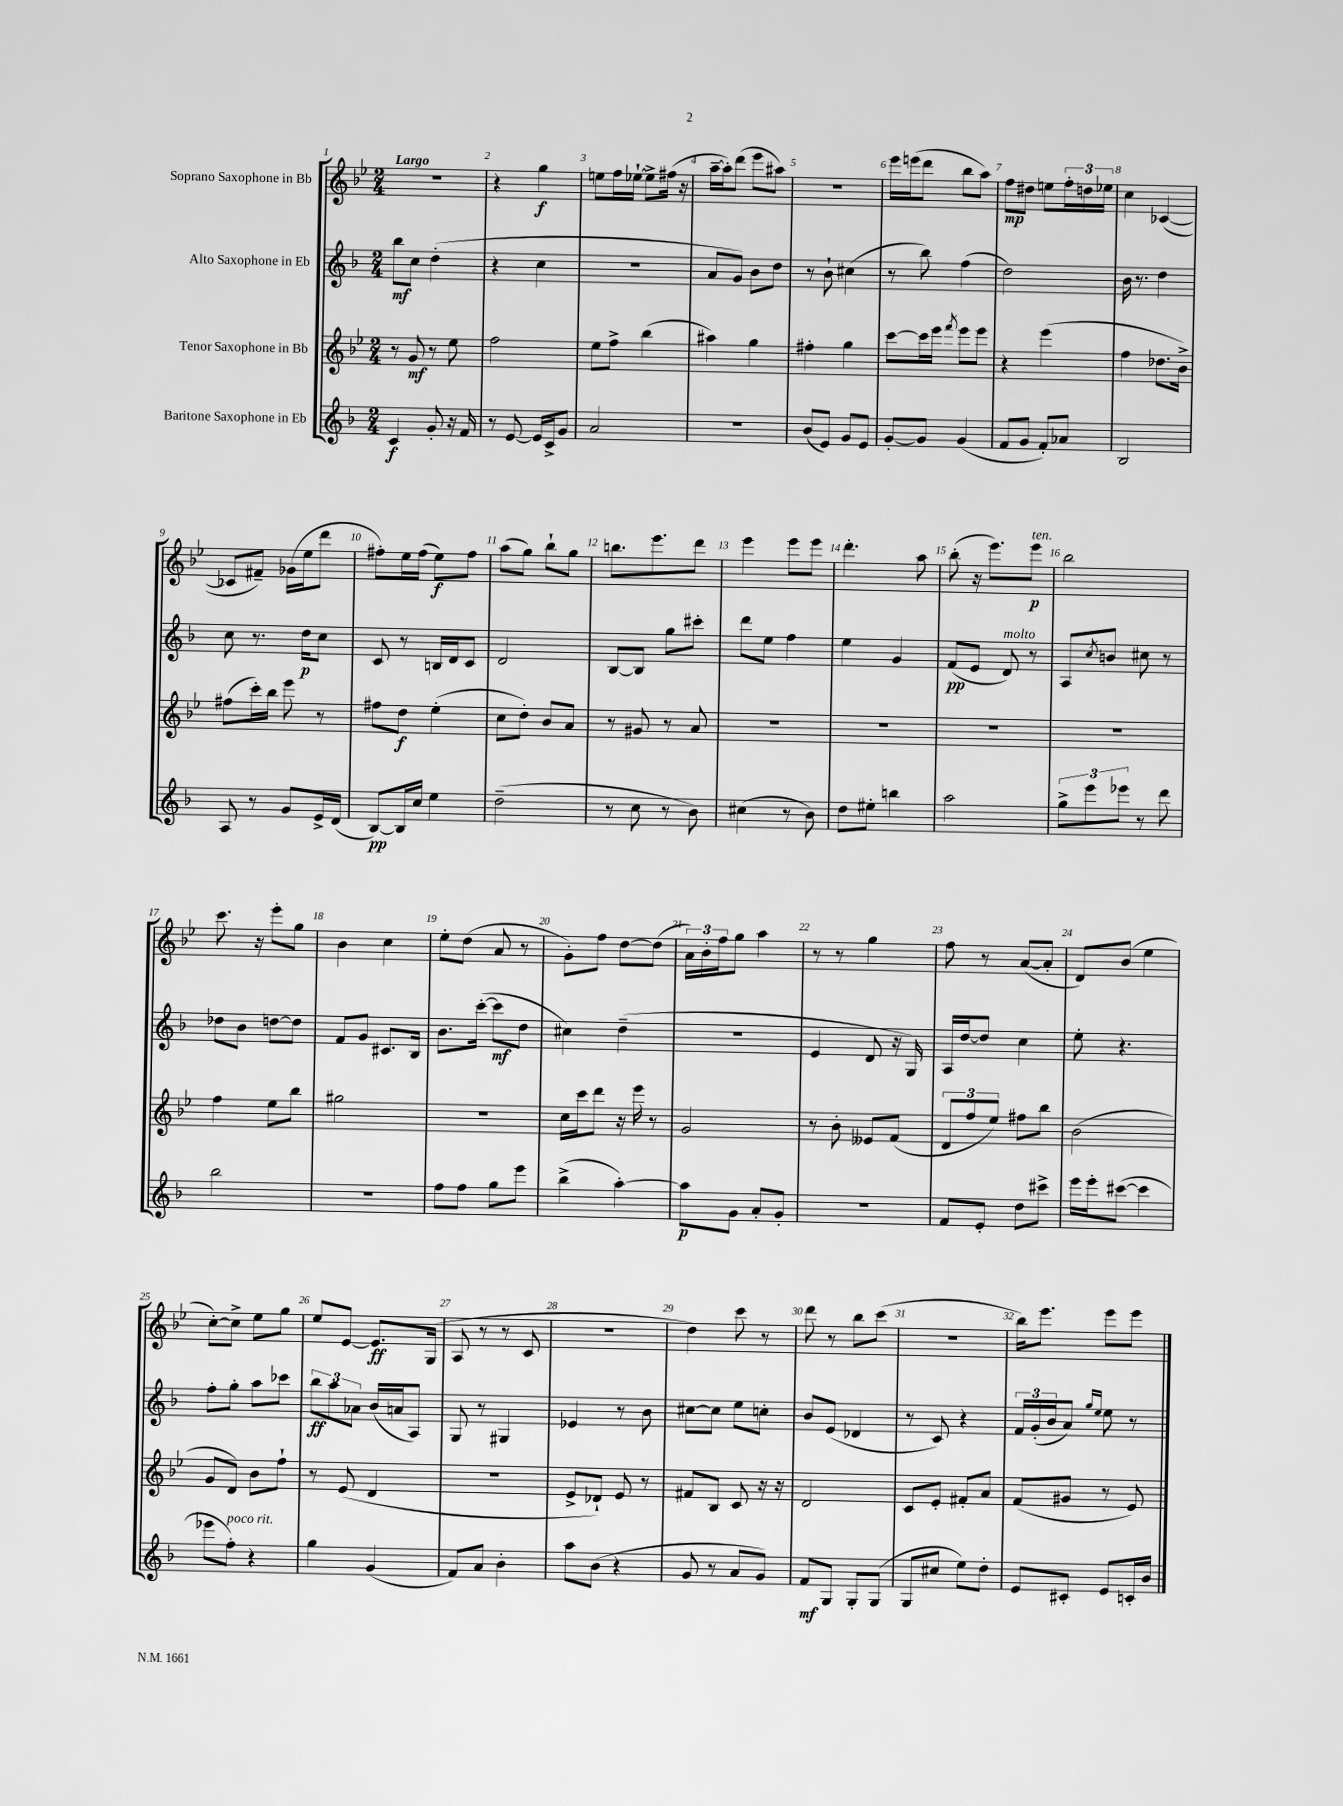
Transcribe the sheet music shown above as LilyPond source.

<<
\new StaffGroup <<
\new Staff = "s0" \with { instrumentName = "Soprano Saxophone in Bb" } {
    \clef treble \key bes \major \numericTimeSignature \time 2/4 \tempo "Largo"
    R2 |
    r4 g''4\f |
    e''8 f''16 ees''16~-! ees''8-> fis''16( r16 |
    a''16~-- a''16-.) d'''8( ees'''8 ais''8) |
    r2 |
    ees'''16 e'''16( d'''8 bes''8 a''8) |
    f''8\mp dis''8 e''8 \tuplet 3/2 { f''16-. d''16 ees''16 } |
    c''4 ces'4~( |
    ces'8 fis'8--) ges'16( ees''16 d'''8 |
    fis''8-.) ees''16 fis''16( ees''8\f) fis''8 |
    a''8( g''8) bes''8-! g''8 |
    b''8. ees'''8. d'''8 |
    ees'''4 ees'''8 ees'''8 |
    d'''4.-. a''8 |
    bes''8-.( r16 ees'''8.) ees'''8\p^\markup { \italic "ten." } |
    bes''2 |
    c'''8. r16 ees'''8-. g''8 |
    bes'4 c''4 |
    ees''8-. d''8( a'8 r8 |
    g'8-.) f''8 d''8~ d''8( |
    \tuplet 3/2 { a'16) bes'16-. f''16 } g''8 a''4 |
    r8 r8 g''4 |
    f''8 r8 a'8~( a'8-. |
    d'8) bes'8( ees''4 |
    c''8~-.) c''8-> ees''8 g''8 |
    ees''8 ees'8~ ees'8.\ff g16( |
    a8 r8 r8 c'8 |
    r2 |
    d''4) c'''8 r8 |
    d'''8 r8 bes''8 c'''8( |
    R2 |
    bes''16) ees'''8. ees'''8 ees'''8 \bar "|." |
}
\new Staff = "s1" \with { instrumentName = "Alto Saxophone in Eb" } {
    \clef treble \key f \major \numericTimeSignature \time 2/4
    bes''8\mf c''8 d''4-.( |
    r4 c''4 |
    r2 |
    a'8 g'8) bes'8 d''8 |
    r8 bes'8-! cis''4( |
    r8 bes''8) f''4( |
    d''2) |
    bes'16 r8. d''4 |
    c''8 r8. d''16\p c''8 |
    c'8 r8 b16 d'16 c'8 |
    d'2 |
    bes8~ bes8 g''8 cis'''8-. |
    d'''8 e''8 f''4 |
    e''4 g'4 |
    f'8\pp( e'8 d'8^\markup { \italic "molto" }) r8 |
    a8 \acciaccatura { c''8 } b'8 cis''8 r8 |
    des''8 bes'8 d''8~ d''8 |
    f'8 g'8 cis'8. bes16 |
    bes'8. c'''16~-.( c'''8\mf d''8 |
    cis''4) d''4--( |
    r2 |
    e'4 d'8 r16 g16) |
    a16 d''16~ d''8 c''4 |
    e''8-. r4. |
    f''8-. g''8-. a''8 ces'''8 |
    \tuplet 3/2 { bes''8\ff a''8 aes'8 } bes'16( a'16 a8) |
    g8 r8 gis4 |
    ees'4 r8 bes'8 |
    cis''8~ cis''8 e''8 c''8-. |
    bes'8 e'8( des'4 |
    r8 c'8) r4 |
    \tuplet 3/2 { f'16 g'16-.( bes'16 } a'8) \grace { g''16 e''16 } e''8 r8 \bar "|." |
}
\new Staff = "s2" \with { instrumentName = "Tenor Saxophone in Bb" } {
    \clef treble \key bes \major \numericTimeSignature \time 2/4
    r8 g'8\mf r8 ees''8 |
    f''2 |
    ees''8 f''8-> bes''4( |
    ais''4) g''4 |
    fis''4-. g''4 |
    c'''8~ c'''16 ees'''16 \acciaccatura { f'''8 } ees'''8 ees'''8 |
    r4 ees'''4( |
    f''4 des''8. bes'16->) |
    fis''8( c'''16-.) bes''16 ees'''8 r8 |
    fis''8 d''8\f ees''4-.( |
    c''8 d''8-.) bes'8 a'8 |
    r8 gis'8 r8 a'8 |
    R2 |
    R2 |
    R2 |
    R2 |
    f''4 ees''8 bes''8 |
    gis''2 |
    R2 |
    c''16 c'''16 d'''8 r16 ees'''16 r8 |
    g'2 |
    r8 bes'8-. eeses'8 f'8( |
    \tuplet 3/2 { d'8 f''8 ees''8) } fis''8 bes''8 |
    bes'2( |
    g'8 d'8) bes'8 f''8-! |
    r8 ees'8( d'4 |
    R2 |
    ees'8-> des'8-!) ees'8 r8 |
    fis'8 bes8 c'8 r16 r16 |
    d'2 |
    c'8 ees'8-. fis'8-. a'8 |
    f'8( gis'8 r8 ees'8) \bar "|." |
}
\new Staff = "s3" \with { instrumentName = "Baritone Saxophone in Eb" } {
    \clef treble \key f \major \numericTimeSignature \time 2/4
    c'4\f g'8-. r16 f'16 |
    r8 e'8~ e'16 c'16-> g'8 |
    a'2 |
    r2 |
    bes'8( e'8) g'8 e'8 |
    g'8~-. g'8 g'4( |
    f'8 g'8 f'8-.) aes'8 |
    bes2 |
    a8 r8 g'8 e'16-> d'16( |
    bes8~\pp) bes16 c''16 e''4 |
    d''2--( |
    r8 c''8 r8 bes'8) |
    cis''4( r8 bes'8) |
    d''8 eis''8-. b''4 |
    a''2 |
    \tuplet 3/2 { g''8-> e'''8 ees'''8 } r8 d'''8 |
    bes''2 |
    r2 |
    f''8 f''8 g''8 e'''8 |
    bes''4->( a''4~-.) |
    a''8\p g'8 a'8-. g'8-. |
    R2 |
    f'8 e'8-. d''8 cis'''8-> |
    e'''16 e'''16-. cis'''8~( cis'''4 |
    ees'''8 f''8-.^\markup { \italic "poco rit." }) r4 |
    g''4 g'4( |
    f'8) a'8 bes'4-. |
    a''8 bes'8( r4 |
    g'8 r8 a'8 g'8) |
    f'8\mf g8 g8-. g8( |
    g8 cis''8 e''8) d''8-. |
    e'8 cis'8-. e'8 c'16-. bes'16 \bar "|." |
}
>>
>>
\layout { \context { \Score \override BarNumber.break-visibility = ##(#f #t #t) barNumberVisibility = #all-bar-numbers-visible } }
